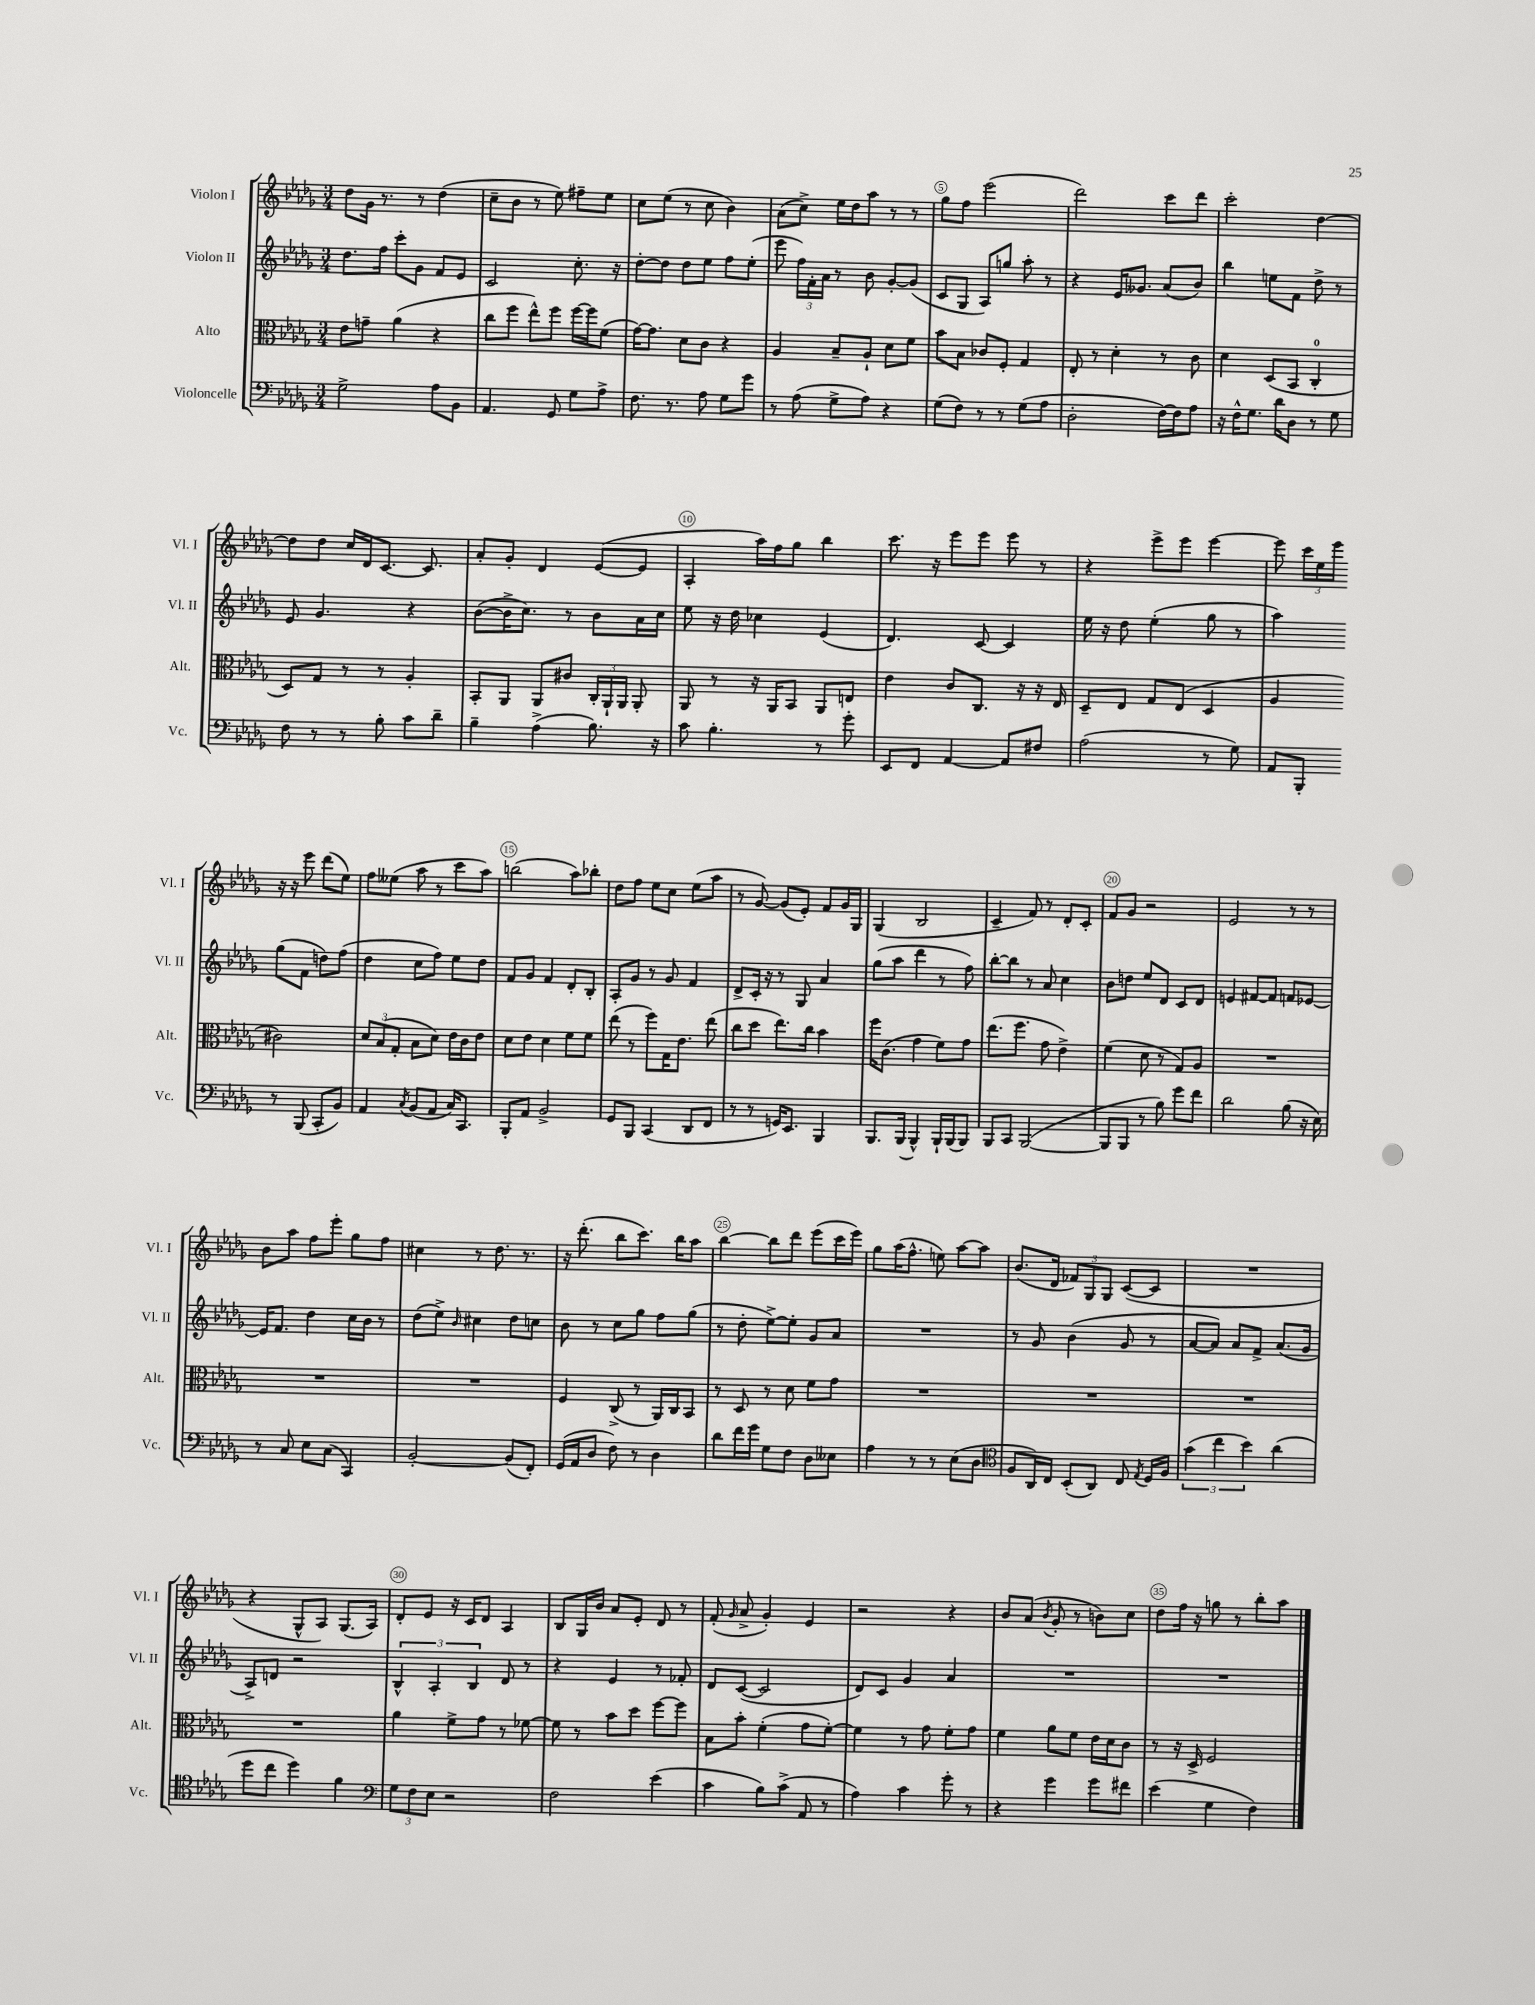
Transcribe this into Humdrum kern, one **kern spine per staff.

**kern	**kern	**kern	**kern
*staff4	*staff3	*staff2	*staff1
*clefF4	*clefC3	*clefG2	*clefG2
*k[b-e-a-d-g-]	*k[b-e-a-d-g-]	*k[b-e-a-d-g-]	*k[b-e-a-d-g-]
*M3/4	*M3/4	*M3/4	*M3/4
2G-^	8e-	8.dd-	8dd-
.	8g~	.	16g-
.	.	16ff	8.r
.	(4a-	8ccc'	.
.	.	8g-	8r
8A-	4r	8f	(4dd-
8BB-	.	8e-	.
=	=	=	=
4.AA-	8cc	2c	8cc~
.	8ff	.	8b-
.	8ee-^^)	.	8r
8GG-	8ff	.	8ee-)
8G-	[16ff	8.cc'	8ff#~
.	16ff]	.	.
8A-^	(8f	.	8ee-
.	.	16r	.
=	=	=	=
8.F	[16g-)	[8dd-'	8cc
.	8.g-]	.	.
.	.	8dd-]	(8ee-
8.r	.	.	.
.	8d-	8dd-	8r
8A-	8c	8ee-	8cc
8G-	4r	8ff	4b-)
8g-	.	(8ee-'	.
=	=	=	=
8r	4A-	8eee-	(8a-
(8A-	.	24ff)	8cc^)
.	.	24f'	.
.	.	24a-	.
8G-^	8B-~	8r	16ee-
.	.	.	16dd-
8A-)	8A-`	8b-	8aa-
4r	8d-	[8g-'	8r
.	8f	(8g-]	8r
=	=	=	=
(8G-	8b-	8c	8gg-
8F)	8B-	8G-	8ff
8r	8c-	8A-)	(2eee-
8r	8F'	8gg	.
(8G-	4G-	8aa-'	.
8A-	.	8r	.
=	=	=	=
2D-'	8E-'	4r	2ddd-)
.	8r	.	.
.	4d-'	16e-	.
.	.	8.g--	.
[16F)	8r	(8a-	8ccc
16F]	.	.	.
8A-	8c	8b-)	8ddd-
=	=	=	=
16r	4d-	4bb-	2ccc'
16F^^	.	.	.
8.G-	.	.	.
.	(8D-	8ee	.
16d-	.	.	.
8D-	8BB-	8f	.
8r	4C'	8dd-^	[4dd-
8G-	.	8r	.
=	=	=	=
8F	8D-)	8e-	8dd-]
8r	8G-	4.g-	8dd-
8r	8r	.	16cc
.	.	.	16d-
8B-'	8r	.	[8.c
8c	4A-'	4r	.
.	.	.	8.c]
8d-~	.	.	.
=	=	=	=
4B-~	8BB-'	([8b-	8a-'
.	8AA-	16b-^]	8g-'
.	.	8.cc)	.
(4A-^	8AA-	.	4d-
.	8c#	8r	.
8.B-)	24C'	8b-	([8e-
.	24AA-`	.	.
.	24AA-	.	.
.	8AA-'	16a-	8e-]
16r	.	16cc	.
=	=	=	=
8c	8AA-	8ee-	4A-'
4.B-'	8r	16r	.
.	.	16dd-	.
.	16r	4cc-	16aa-)
.	16AA-	.	16ff
.	8BB-	.	8gg-
8r	8AA-	(4e-	4bb-
8g-'	8E	.	.
=	=	=	=
8EE-	4e-	4.d-)	8.ccc
8FF	.	.	.
.	.	.	16r
[4AA-	8c	.	8eee-
.	8.C	[8c	8eee-
8AA-]	.	4c]	8eee-
.	16r	.	.
8F#	16r	.	8r
.	16E-	.	.
=	=	=	=
(2A-	8D-~	16ee-	4r
.	.	16r	.
.	8E-	8dd-	.
.	8G-	(4ee-'	8eee-^
.	(8E-	.	8eee-
8r	4D-	8gg-	[4eee-
8G-)	.	8r	.
=	=	=	=
8AA-	4A-	4aa-)	8eee-]
8BBB-'	.	.	24ccc
.	.	.	24ee-
.	.	.	24eee-
8r	2c#)	(8gg-	16r
.	.	.	16r
(8BBB-	.	8f	8eee-
8CC'	.	8dd)	(8ddd-
8BB-)	.	(8ff	8ee-)
=	=	=	=
4AA-	12d-	4dd-	8ff
.	(12B-	.	.
.	.	.	(8ee--
.	12G-'	.	.
8qC	.	.	.
(8BB-	8B-	8cc	8aa-
8AA-	8d-)	8ff)	8r
16C)	16e-	8ee-	8ccc
8.CC	16c	.	.
.	8e-	8dd-	8aa-)
=	=	=	=
8BBB-'	8d-	8f	(2bb
8AA-	8e-	8g-	.
2BB-^	4d-	4f	.
.	8f	8d-'	8aa-)
.	8f	8B-'	8bb-'
=	=	=	=
8GG-	(8ee-	8A-'	8dd-
8BBB-	8r	8g-	8ff
(4CC	8ff)	8r	8ee-
.	16G-	8g-	8cc
.	8.e-	.	.
8DD-	.	4f	(8ee-
8FF	(8ee-	.	8aa-
=	=	=	=
8r	8cc	8d-^	8r
8r	8dd-	16c'	[8g-)
.	.	16r	.
16GG)	8.ee-)	8r	(8g-]
8.EE-	.	.	.
.	.	8G-	8e-')
.	16cc	.	.
4BBB-	4b-	4a-	8f
.	.	.	16g-
.	.	.	16G-
=	=	=	=
8.BBB-	16ff	(8gg-	(4G-
.	(8.c	.	.
.	.	8aa-	.
(16BBB-	.	.	.
4BBB-^^)	4g-	4ddd-	2B-
16BBB-`	8f)	8r	.
(16BBB-	.	.	.
8BBB-)	8g-	8ff)	.
=	=	=	=
8BBB-	(8.ee-	[8bb-'	4c~
8CC	.	8bb-]	.
.	8.ff	.	.
([2BBB-	.	8r	8f)
.	8g-	8a-	8r
.	4e-^)	4cc	8d-'
.	.	.	8c'
=	=	=	=
8BBB-]	(4f	8b-	8f
8BBB-	.	8dd	8g-
8r	8d-	8ee-	2r
8B-)	8r	8d-	.
8g-	8G-)	8c	.
8f	8A-	8d-	.
=	=	=	=
2d-	2.r	4e	2e-
.	.	[8f#	.
.	.	8f#]	.
(8B-	.	8f	8r
16r	.	[8e-	8r
16E-)	.	.	.
=	=	=	=
8r	2.r	16e-]	8b-
.	.	8.f	.
8C	.	.	8aa-
8E-	.	4dd-	8ff
(8C	.	.	8eee-'
4CC)	.	16cc	8gg-
.	.	16b-	.
.	.	8r	8ff
=	=	=	=
[2BB-'	2.r	(8dd-	4cc#
.	.	8ee-^)	.
.	.	16qqb-	.
.	.	4cc#	8r
.	.	.	8.dd-
(8BB-]	.	8dd-	.
.	.	.	8.r
8FF')	.	8cc	.
=	=	=	=
(16GG-	4F	8b-	16r
16AA-	.	.	(8.ddd-'
8D-	.	8r	.
8F)	(8C^	8cc	8bb-
8r	8r	8gg-	8.ccc)
4D-	16AA-)	8ff	.
.	16C	.	16bb-
.	8BB-	(8gg-	8aa-
=	=	=	=
8d-	8r	8r	[4bb-
16f	8D-	8dd-'	.
16g-	.	.	.
8G-	8r	[8ee-^)	8bb-]
8F	8d-	8ee-']	8ddd-
8D-	8f	8g-	(8eee-
8E--	8g-	8a-	16ccc
.	.	.	16eee-)
=	=	=	=
4A-	2.r	2.r	8gg-
.	.	.	(16aa-
.	.	.	8.ff^^
8r	.	.	.
8r	.	.	8ee)
(8E-	.	.	[8aa-
8D-	.	.	8aa-]
=	=	=	=
*clefC4	*	*	*
8F	2.r	8r	(8.b-
16AA-)	.	8g-	.
16C	.	.	16d-
(8BB-'	.	(4b-	12f-)
.	.	.	12G-
8AA-)	.	.	.
.	.	.	12G-
8C	.	8g-	([8c
8qE-	.	.	.
16D-	.	8r	8c]
16F	.	.	.
=	=	=	=
(6g-	2.r	[8a-	2.r
.	.	8a-])	.
6cc	.	.	.
.	.	8a-	.
6b-)	.	.	.
.	.	8f^	.
(4a-	.	(8.a-	.
.	.	16g-	.
=	=	=	=
8dd-	2.r	8A-^)	4r
8cc	.	8d	.
4dd-)	.	2r	8G-^^
.	.	.	8A-)
4f	.	.	(8.G-
.	.	.	16A-)
=	=	=	=
*clefF4	*	*	*
12G-	4a-	6B-^^	8d-'
12F	.	.	.
.	.	.	8e-
12E-	.	6A-'	.
2r	8f^	.	16r
.	.	.	16c
.	.	6B-	.
.	8g-	.	8d-
.	8r	8d-	4A-
.	[8f-	8r	.
=	=	=	=
2F	8f-]	4r	8B-
.	8r	.	16G-
.	.	.	16b-
.	8b-	4e-	8a-
.	8dd-	.	8e-'
(4e-	[8ff	8r	8d-
.	8ff]	8f-'	8r
=	=	=	=
4c	8B-	8d-	(8f'
.	.	.	16qqg-
.	8b-'	([8c	8a-^
8B-)	(4f'	2c]	4g-')
(8c^	.	.	.
8AA-	8g-	.	4e-
8r	[8f')	.	.
=	=	=	=
4A-)	4f]	8d-)	2r
.	.	8c	.
4c	8r	4g-	.
.	8g-	.	.
8g-'	8f'	4a-	4r
8r	8g-	.	.
=	=	=	=
4r	4f	2.r	8b-
.	.	.	(8a-
.	.	.	8qb-
4g-	8a-	.	8g-'
.	8f	.	8r
8g-	16e-	.	8b)
.	16d-	.	.
8f#	8c	.	8cc
=	=	=	=
(4e-	8r	2.r	8dd-
.	16r	.	16ff
.	16D-^	.	16r
4G-	2F	.	8gg
.	.	.	8r
4F)	.	.	8bb-'
.	.	.	8aa-
==	==	==	==
*-	*-	*-	*-
